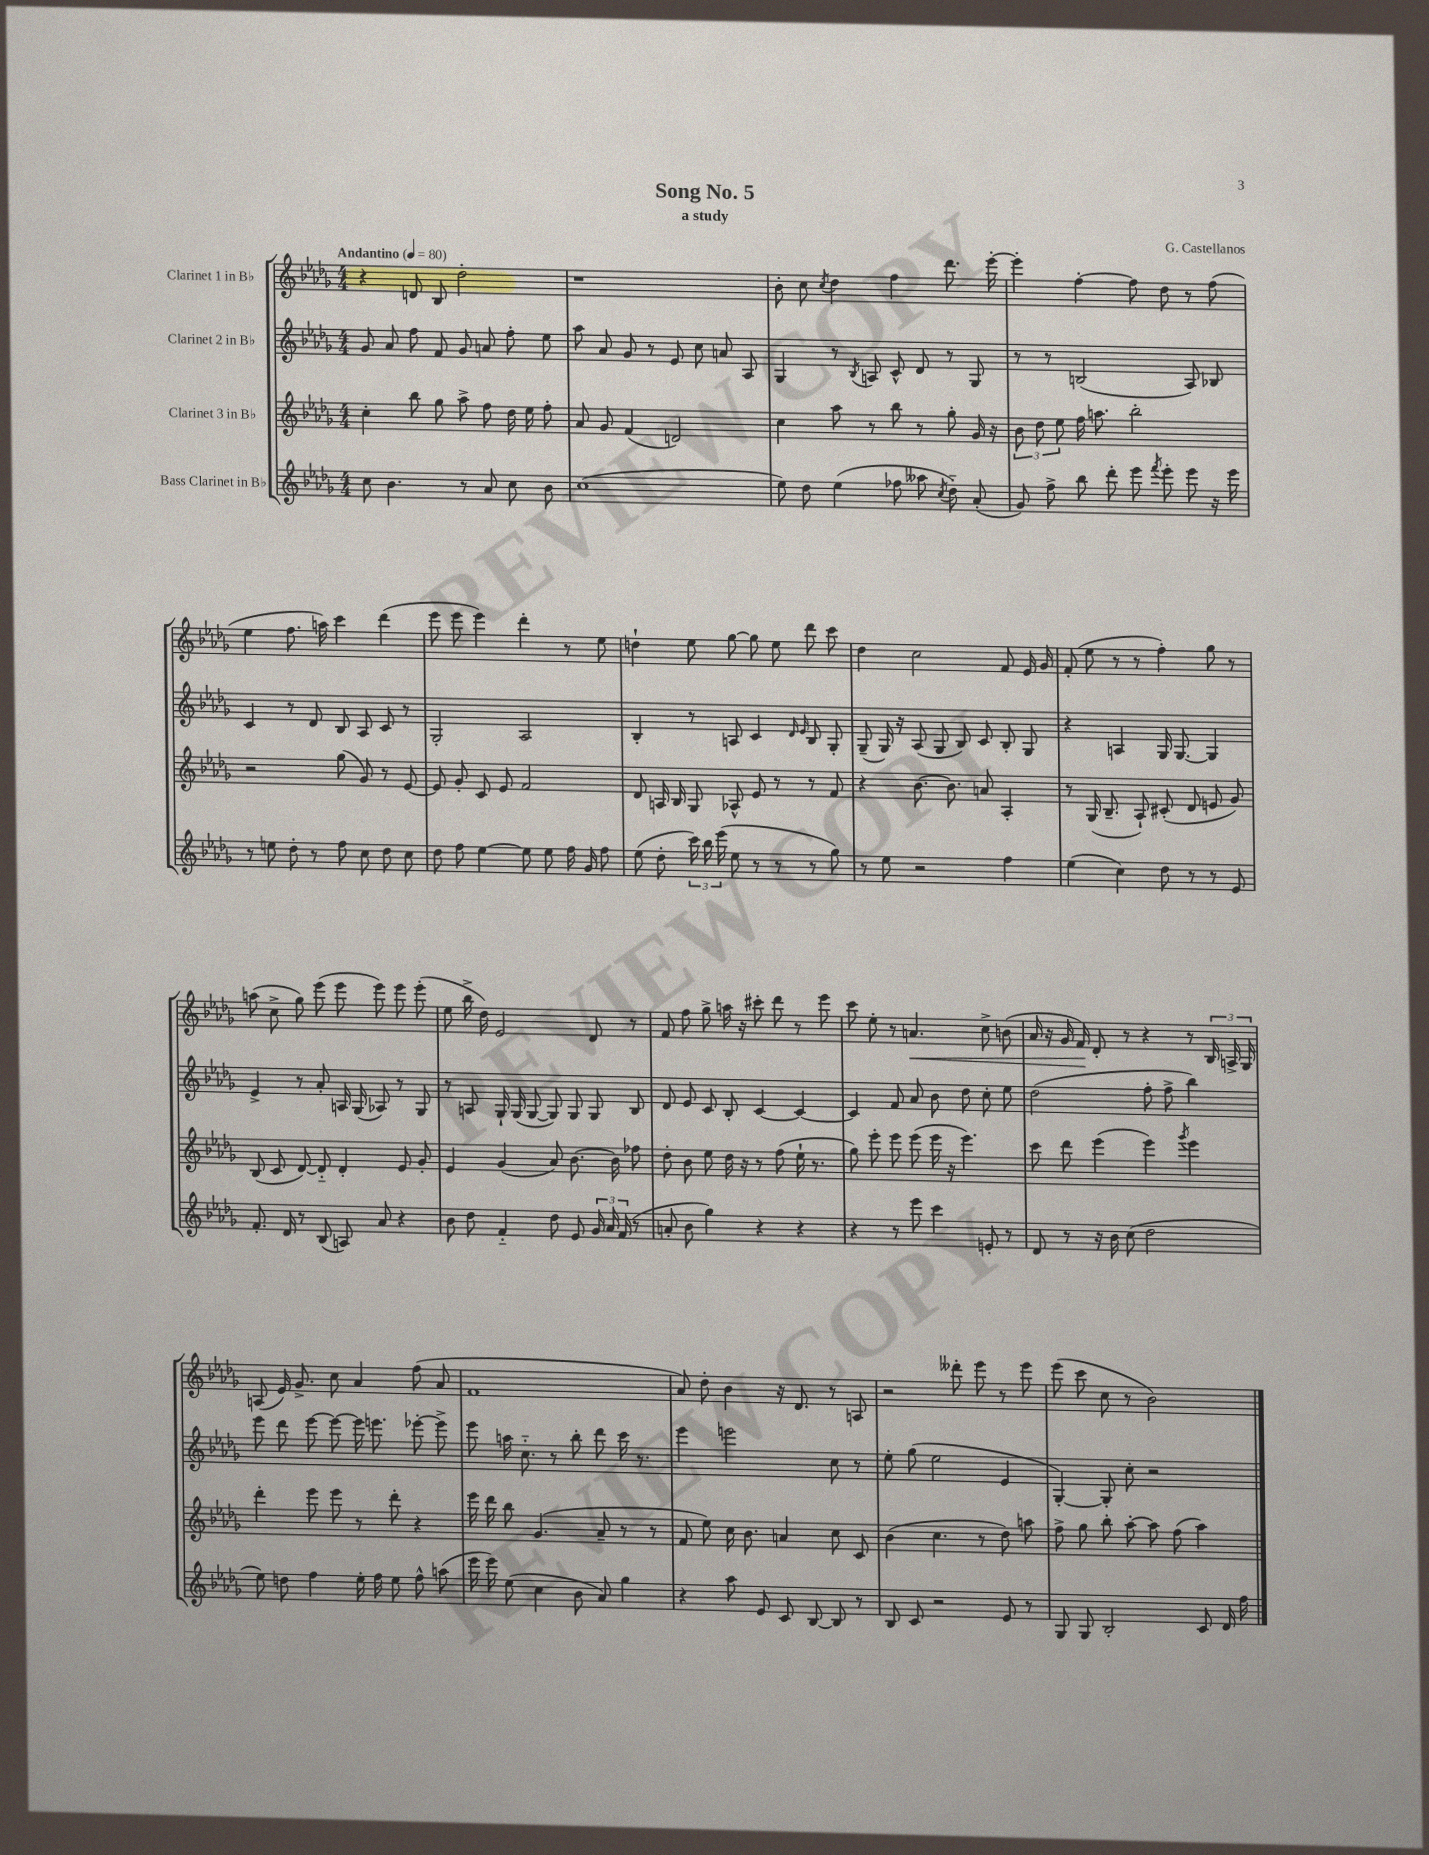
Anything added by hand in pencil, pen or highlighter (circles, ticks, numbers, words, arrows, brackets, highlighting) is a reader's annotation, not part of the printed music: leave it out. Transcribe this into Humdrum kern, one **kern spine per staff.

**kern	**kern	**kern	**kern
*staff4	*staff3	*staff2	*staff1
*clefG2	*clefG2	*clefG2	*clefG2
*k[b-e-a-d-g-]	*k[b-e-a-d-g-]	*k[b-e-a-d-g-]	*k[b-e-a-d-g-]
*M4/4	*M4/4	*M4/4	*M4/4
*MM80	*MM80	*MM80	*MM80
8cc	4cc'	8g-	4r
4.b-	.	8a-	.
.	8bb-	8ff	8d
.	8gg-	8f	8B-
8r	8aa-^	8g-	2dd-'
8a-	8ff	8a	.
8cc	16dd-	8ff'	.
.	16ee-	.	.
8b-	8ff'	8ee-	.
=	=	=	=
(1cc	8a-	8aa-	1r
.	8g-	8a-	.
.	(4f	8g-	.
.	.	8r	.
.	2d)	8e-	.
.	.	8cc	.
.	.	8a	.
.	.	8A-	.
=	=	=	=
8ee-)	4cc	4G-	8b-'
8dd-	.	.	8cc
.	.	.	8qcc
(4ee-	8aa-	8r	4dd-
.	.	8qB-	.
.	8r	8A	.
8ff-	8bb-	8c^^	4ff
8aa--	8r	8d-	.
8qcc	.	.	.
8dd-'~)	8gg-'	8r	8.ddd-
(8a-'	16g-	8G-	.
.	16r	.	[16eee-'
=	=	=	=
8g-)	12b-	8r	4eee-']
.	12dd-	.	.
8ff^	.	8r	.
.	12ee-	.	.
8bb-	16ff	(2B	[4ff'
.	8.aa	.	.
8ddd-'	.	.	.
8eee-	2bb-'	.	8ff]
8qfff	.	.	.
8eee-'	.	.	8dd-
8eee-	.	8A-)	8r
16r	.	8B-	(8ff
16eee-	.	.	.
=	=	=	=
8r	2r	4c	4ee-
8ee	.	.	.
8dd-'	.	8r	8.ff
8r	.	8d-	.
.	.	.	16aa)
8ff	(8gg-	8B-	4ccc
8cc	8g-)	8A-	.
8dd-	8r	8c	(4ddd-
8cc	[8e-	8r	.
=	=	=	=
8dd-	8e-]	2G-'	8eee-
8ff	8g-'	.	8eee-
[4ee-	8c	.	4eee-)
.	8e-	.	.
8ee-]	2f	2A-	4ddd-'
8ee-	.	.	.
16ff	.	.	8r
16g-	.	.	.
8ff	.	.	8ee-
=	=	=	=
(8ee-	8d-	4B-'	4dd`
8dd-'	16A	.	.
.	16B-	.	.
24ccc)	8G-	8r	8ee-
24bb-	.	.	.
(24eee-	.	.	.
8ee-	8A-^^	8A	[8gg-
8r	8e-	4c	8gg-]
8r	8r	.	8ee-
.	.	16qqd-	.
.	.	16qqe-	.
8r	8r	8B-	8ddd-
8gg-)	8f	8G-'	8ccc
=	=	=	=
8r	4r	(8G-~	4dd-
8ee-	.	16G-)	.
.	.	16r	.
2r	[8.b-	(8A-	2cc
.	.	8G-	.
.	8.b-]	.	.
.	.	8B-)	.
.	8a	8c	.
4ff	4A-'	8B-'	8f
.	.	8G-	16e-
.	.	.	16g-
=	=	=	=
(4ee-	8r	4r	(8f'
.	(16G-	.	8ee-
.	8.B-~	.	.
4cc)	.	4A	8r
.	8A-`)	.	8r
8dd-	(8c#'	16G-	4ff')
.	.	[8.G-	.
8r	8d-	.	.
8r	8e	4G-]	8gg-
8e-	8g-)	.	8r
=	=	=	=
8.f'	(8B-	4e-^	(8aa
.	8c	.	8cc^
16d-	.	.	.
8r	[8d-)	8r	8gg-)
(8B-	8d-'~]	8a-'	(8eee-
8A)	4d-'	16A	8eee-
.	.	(16G-	.
8a-	.	8A-)	8eee-)
4r	8e-	8r	8eee-
.	8g-'	8G-	(8eee-'
=	=	=	=
8b-	4e-	8r	8ee-
8dd-	.	8A	16bb-^
.	.	.	16dd-)
4f'~	(4g-	16G-`	2e-
.	.	(16G-	.
.	.	[8G-	.
8dd-	8a-)	8G-])	.
8e-	[8.b-	8G-	.
24g-	.	8G-	8d-
24a-	.	.	.
.	16b-]	.	.
(24f	.	.	.
8r	8ff-	8B-	8r
=	=	=	=
8a'	8dd-'	8d-	8f
8b-	8b-	8e-	8ff
4gg-)	8ee-	8c	8gg-^
.	16dd-	8B-'	16aa
.	16r	.	16r
4r	8r	[4c	8ccc#'
.	(8ff	.	8ddd-
4r	16ee-`	4c_	8r
.	8.r	.	.
.	.	.	8eee-
=	=	=	=
4r	8gg-)	4c]	8ccc
.	8eee-'	.	8ee-'
8r	8eee-	8f	8r
8eee-	(8eee-	8a-	4.a
4ccc	16eee-	8b-	.
.	16r	.	.
.	4.eee-)	8dd-	.
8e'	.	8cc'	8cc^
8r	.	8ee-	(8b
=	=	=	=
8d-	8ccc	(2dd-	16a-
.	.	.	16r
8r	8ddd-	.	16g-
.	.	.	16f)
16r	(4eee-	.	8d-'
16b-	.	.	.
(8cc	.	.	8r
2dd-	4eee-)	8ff'	4r
.	.	8ff^	.
.	8qggg-	.	.
.	4eee-	4bb-)	8r
.	.	.	24B-
.	.	.	24A^
.	.	.	24G-
=	=	=	=
8ee-)	4ddd-'	8eee-	(8A
8dd	.	8ddd-	16e-)
.	.	.	8.g-^
4ff	8eee-	[8eee-	.
.	8eee-	8eee-_	8cc
16ee-'	8r	16eee-]	4a-
16ff	.	8.eee	.
8ee-	8ddd-'	.	.
8ff^^	4r	[8eee-'	(8ff
(8aa	.	8eee-^]	8a-
=	=	=	=
16eee-	16eee-	8eee-	1f
16eee-)	16ddd-	.	.
(8ee-	8bb-	16aa	.
.	.	8.cc'~	.
4cc	(4.g-	.	.
.	.	8r	.
8b-	.	8bb-'	.
8a-)	8a-~	8ddd-	.
4gg-	8r	16ccc	.
.	.	8.r	.
.	8r	.	.
=	=	=	=
4r	8f	4eee-	8a-)
.	8ee-)	.	8dd-'
8aa-	16cc	2eee	4b-
.	8.b-	.	.
8e-	.	.	.
8c	4a	.	16r
.	.	.	8.d-
[8B-	.	.	.
8B-]	8cc	8cc	8r
8r	8c	8r	8A
=	=	=	=
8B-	(4b-	8ee-'	2r
8c	.	(8gg-	.
2r	4.cc	2ee-	.
.	.	.	8ddd--'
.	8r	.	8eee-
8e-	8dd-)	4e-	8r
8r	8aa	.	8eee-
=	=	=	=
8G-	8ff^	[4G-')	(8eee-
8G-	8gg-	.	8ccc
2B-'	8bb-'	8G-']	8cc
.	[8aa-'	8cc'	8r
.	8aa-]	2r	2b-)
.	(8ff	.	.
8c	4aa-)	.	.
16d-	.	.	.
16ff	.	.	.
==	==	==	==
*-	*-	*-	*-
